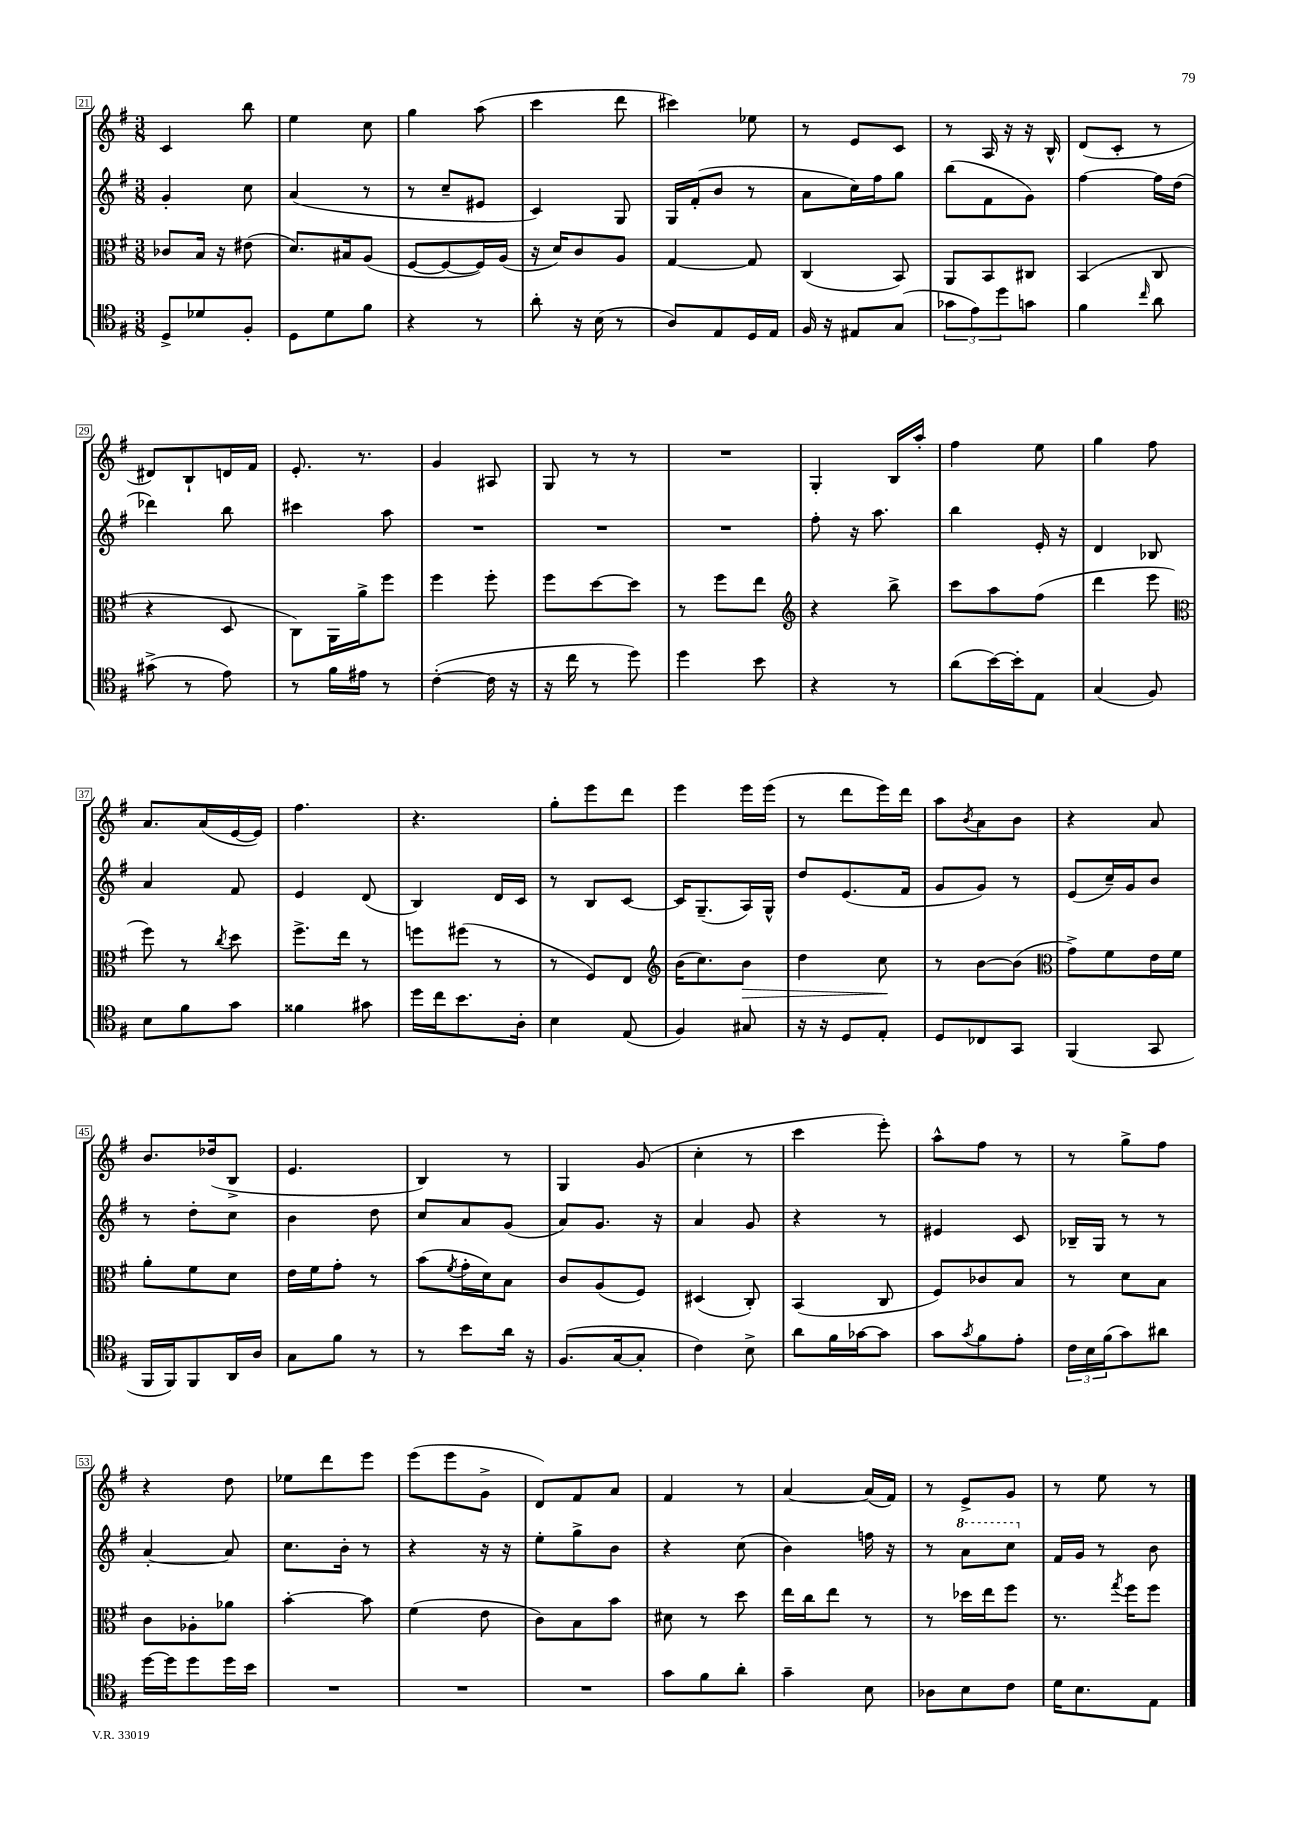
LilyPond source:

<<
\new StaffGroup <<
\new Staff = "s0" {
    \clef treble \key g \major \numericTimeSignature \time 3/8
    c'4 b''8 |
    e''4 c''8 |
    g''4 a''8( |
    c'''4 d'''8 |
    cis'''4) ees''8 |
    r8 e'8 c'8 |
    r8 a16 r16 r16 b16-^ |
    d'8( c'8-. r8 |
    dis'8) b8-! d'16 fis'16 |
    e'8.-. r8. |
    g'4 ais8 |
    g8 r8 r8 |
    R4. |
    g4-. b16 a''16-. |
    fis''4 e''8 |
    g''4 fis''8 |
    a'8. a'16( e'16~ e'16) |
    fis''4. |
    r4. |
    g''8-. e'''8 d'''8 |
    e'''4 e'''16 e'''16( |
    r8 d'''8 e'''16) d'''16 |
    a''8 \acciaccatura { b'8 } a'8 b'8 |
    r4 a'8 |
    b'8. des''16( b8-> |
    e'4. |
    b4) r8 |
    g4 g'8( |
    c''4-. r8 |
    c'''4 e'''8-.) |
    a''8-^ fis''8 r8 |
    r8 g''8-> fis''8 |
    r4 d''8 |
    ees''8 d'''8 e'''8 |
    e'''8( e'''8 g'8-> |
    d'8) fis'8 a'8 |
    fis'4 r8 |
    a'4~ a'16( fis'16) |
    r8 e'8-> g'8 |
    r8 e''8 r8 \bar "|." |
}
\new Staff = "s1" {
    \clef treble \key g \major \numericTimeSignature \time 3/8
    g'4-. c''8 |
    a'4( r8 |
    r8 c''8-- eis'8 |
    c'4) g8 |
    g16 fis'16-.( b'8 r8 |
    a'8 c''16) fis''16 g''8 |
    b''8( fis'8 g'8) |
    fis''4~ fis''16 d''16( |
    des'''4) b''8 |
    cis'''4 a''8 |
    R4. |
    R4. |
    R4. |
    fis''8-. r16 a''8. |
    b''4 e'16-. r16 |
    d'4 bes8 |
    a'4 fis'8 |
    e'4 d'8( |
    b4) d'16 c'16 |
    r8 b8 c'8~ |
    c'16 g8.--( a16) g16-^ |
    d''8 e'8.( fis'16 |
    g'8 g'8) r8 |
    e'8( c''16--) g'16 b'8 |
    r8 d''8-. c''8 |
    b'4 d''8 |
    c''8 a'8 g'8( |
    a'8) g'8. r16 |
    a'4 g'8 |
    r4 r8 |
    eis'4 c'8 |
    bes16-- g16 r8 r8 |
    a'4~-. a'8 |
    c''8. b'16-. r8 |
    r4 r16 r16 |
    e''8-. g''8-> b'8 |
    r4 c''8( |
    b'4) f''16 r16 |
    r8 \ottava #1 a''8 c'''8 \ottava #0 |
    fis'16 g'16 r8 b'8 \bar "|." |
}
\new Staff = "s2" {
    \clef alto \key g \major \numericTimeSignature \time 3/8
    ces'8 b16 r16 eis'8( |
    d'8.) bis16 a8( |
    fis8~ fis8~ fis16) a16( |
    r16 d'16) c'8 a8 |
    g4~ g8 |
    c4( b,8) |
    a,8 b,8 cis8 |
    b,4( c8 |
    r4 d8 |
    c8) a,16 a'16-> fis''8 |
    fis''4 fis''8-. |
    fis''8 d''8~ d''8 |
    r8 fis''8 e''8 |
    \clef treble r4 b''8-> |
    c'''8 a''8 fis''8( |
    d'''4 e'''8 |
    \clef alto fis''8) r8 \acciaccatura { c''8 } d''8 |
    fis''8.-> e''16 r8 |
    f''8 fis''8( r8 |
    r8 fis8) e8 |
    \clef treble b'16( c''8.) b'8\> |
    d''4 c''8\! |
    r8 b'8~ b'8( |
    \clef alto g'8->) fis'8 e'16 fis'16 |
    a'8-. fis'8 d'8 |
    e'16 fis'16 g'8-. r8 |
    b'8( \acciaccatura { fis'8 } g'16-. d'16) b8 |
    c'8 a8( fis8) |
    dis4( c8-.) |
    b,4( c8 |
    fis8) ces'8 b8 |
    r8 d'8 b8 |
    c'8 aes8-. aes'8 |
    b'4~-. b'8 |
    fis'4( e'8 |
    c'8) b8 b'8 |
    dis'8 r8 d''8 |
    e''16 c''16 e''8 r8 |
    r8 des''16 e''16 fis''8 |
    r8. \acciaccatura { g''8 } fis''16 fis''8 \bar "|." |
}
\new Staff = "s3" {
    \clef tenor \key g \major \numericTimeSignature \time 3/8
    d8-> des'8 fis8-. |
    d8 d'8 fis'8 |
    r4 r8 |
    a'8-. r16 b16( r8 |
    a8) e8 d16 e16 |
    fis16 r16 eis8 g8( |
    \tuplet 3/2 { ges'8 e'8) d''8 } g'8 |
    fis'4 \grace { c''16 } a'8 |
    gis'8->( r8 e'8) |
    r8 fis'16 eis'16 r8 |
    c'4~-.( c'16 r16 |
    r16 c''16 r8 d''8) |
    d''4 b'8 |
    r4 r8 |
    a'8( b'16~) b'16-. e8 |
    g4( fis8) |
    b8 fis'8 g'8 |
    fisis'4 gis'8 |
    d''16 c''16 b'8. a16-. |
    b4 e8( |
    fis4) gis8 |
    r16 r16 d8 e8-. |
    d8 ces8 g,8 |
    fis,4( g,8 |
    fis,16 fis,16) fis,8 a,16 a16 |
    g8 fis'8 r8 |
    r8 b'8 a'16 r16 |
    fis8.( g16~ g8-. |
    c'4) b8-> |
    a'8 fis'16 ges'16~ ges'8 |
    g'8 \acciaccatura { g'8 } fis'8 e'8-. |
    \tuplet 3/2 { c'16 b16 fis'16( } g'8) ais'8 |
    d''16~ d''16 d''8 d''16 b'16 |
    R4. |
    R4. |
    R4. |
    g'8 fis'8 a'8-. |
    g'4-- b8 |
    aes8 b8 c'8 |
    d'16 b8. e8 \bar "|." |
}
>>
>>
\layout { \context { \Score currentBarNumber = #21 \override BarNumber.stencil = #(make-stencil-boxer 0.1 0.3 ly:text-interface::print) } }
